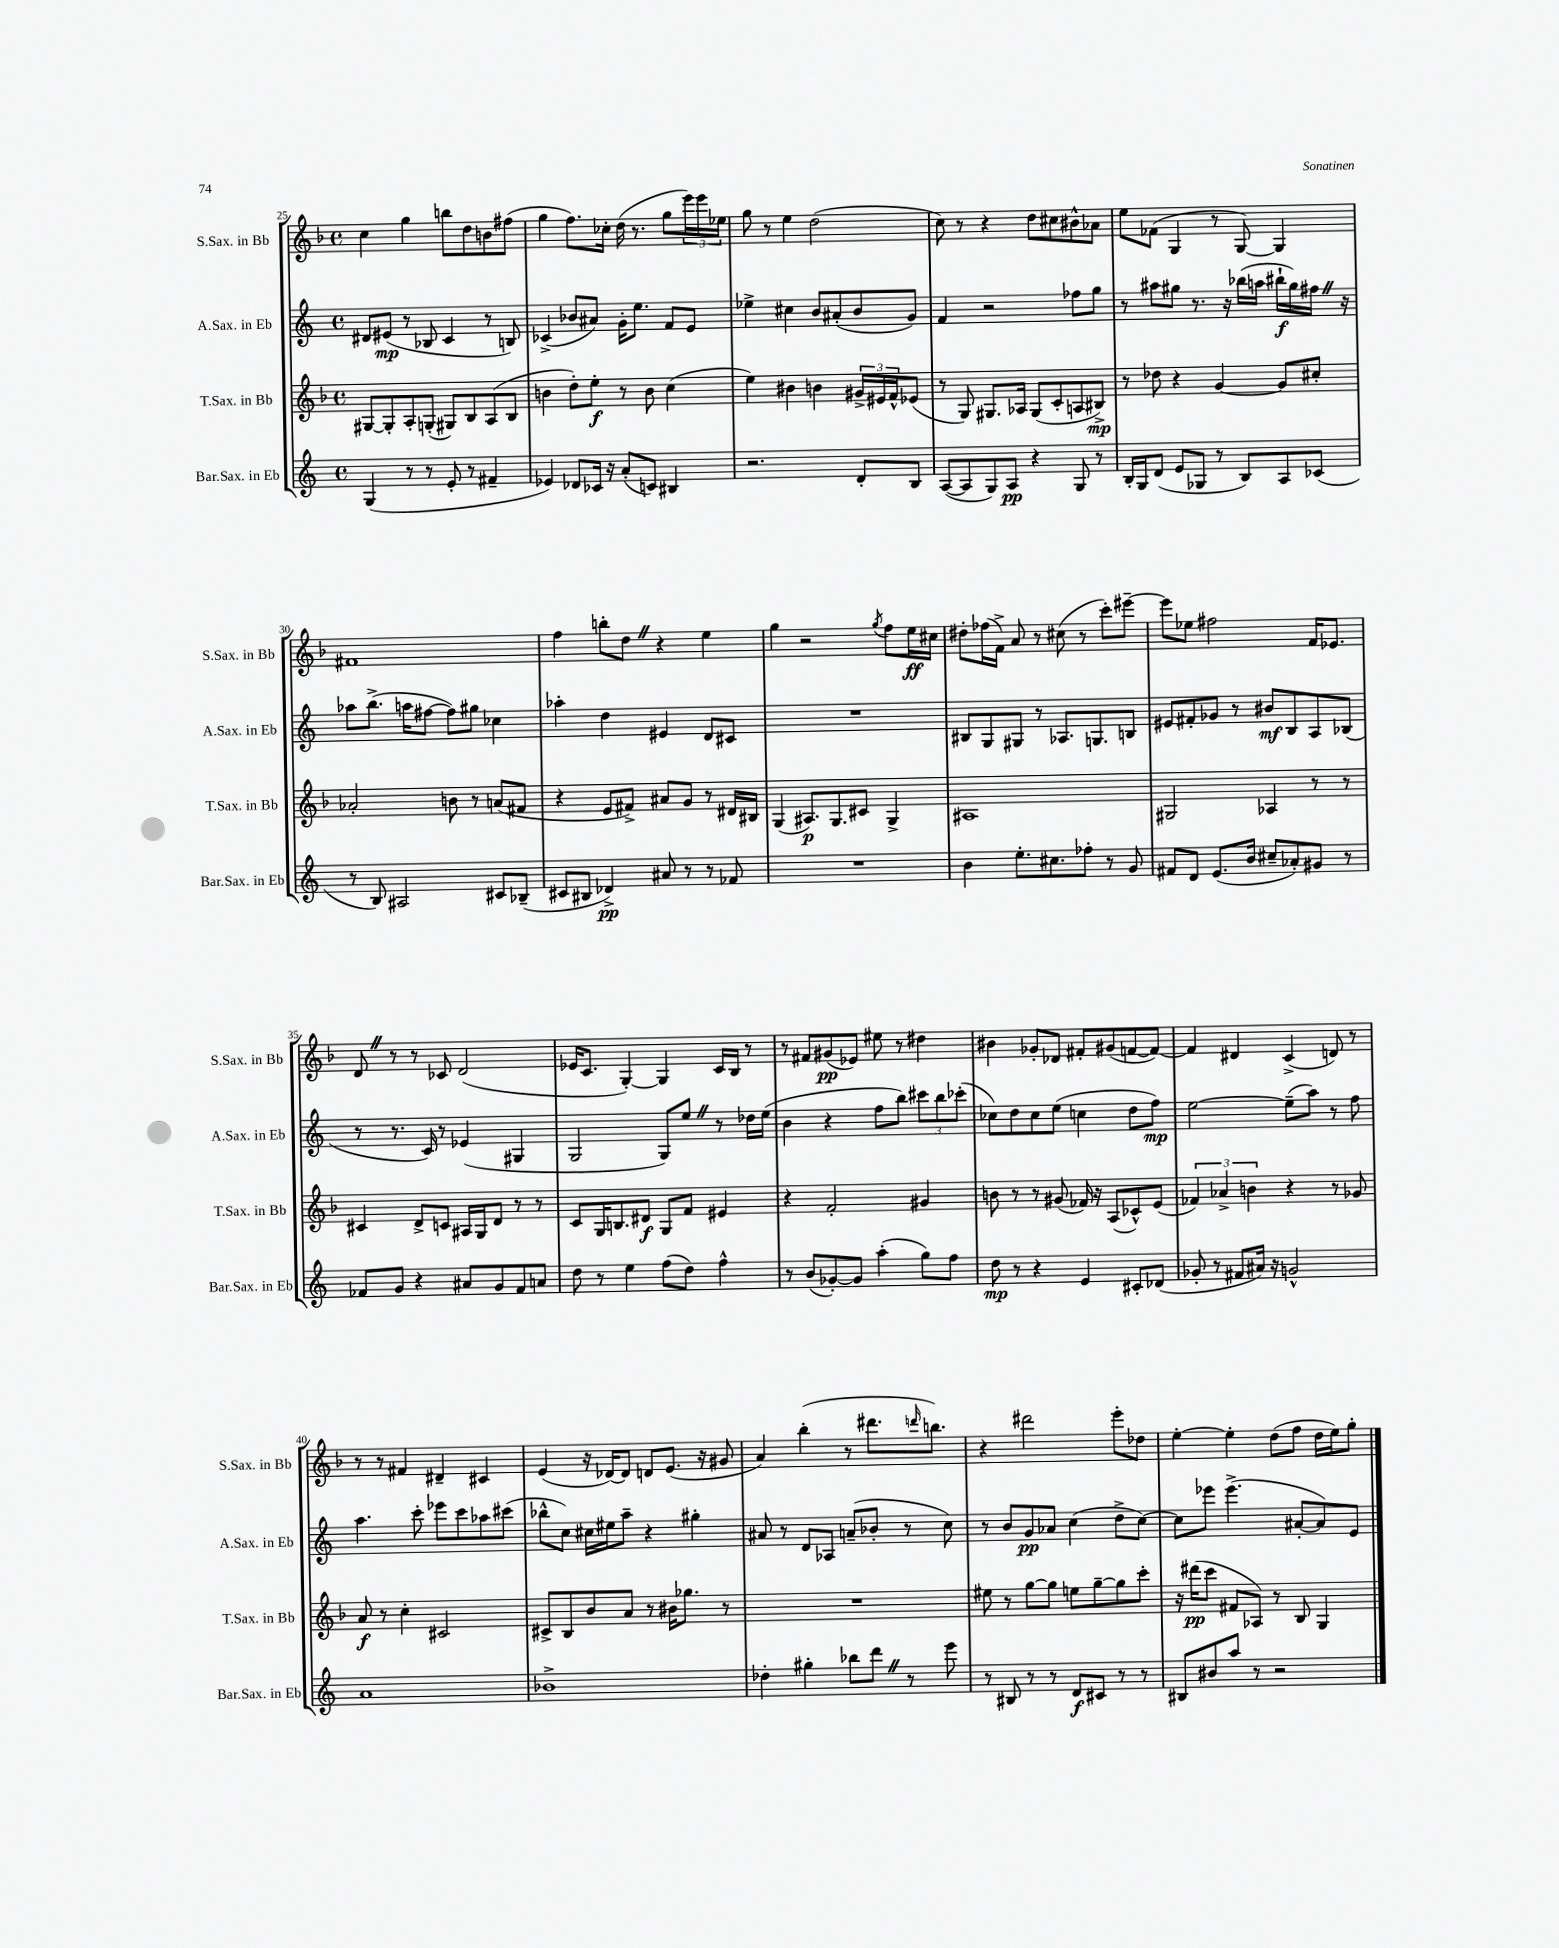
<<
\new StaffGroup <<
\new Staff = "s0" \with { instrumentName = "S.Sax. in Bb" shortInstrumentName = "S.Sax. in Bb" } {
    \clef treble \key f \major \defaultTimeSignature \time 4/4
    c''4 g''4 b''8 d''8 b'8 fis''8( |
    g''4 f''8.) ces''16-. d''16( r8. g''8 \tuplet 3/2 { e'''16) e'''16 ees''16 } |
    g''8 r8 e''4 d''2( |
    c''8) r8 r4 d''8 cis''8 bis'8-^ aes'8 |
    e''8 fes'8( g4 r8 g8~) g4 |
    fis'1 |
    f''4 b''8-. d''8 \once \override BreathingSign.text = \markup { \musicglyph "scripts.caesura.straight" } \breathe r4 e''4 |
    g''4 r2 \acciaccatura { g''8 } f''8 e''16\ff cis''16 |
    dis''8-. fes''16( f'16->) a'8 r8 cis''8( r8 c'''8-.) eis'''8~-- |
    eis'''8 ees''8 fis''2 f'16 ees'8. |
    d'8 \once \override BreathingSign.text = \markup { \musicglyph "scripts.caesura.straight" } \breathe r8 r8 ces'8 d'2( |
    ees'16 c'8. g4~-.) g4 c'16 bes16 r8 |
    r8 fis'8 gis'8\pp( ees'8) eis''8 r8 dis''4 |
    bis'4 ges'8-. des'8 fis'8-. gis'8( f'8~ f'8~) |
    f'4 dis'4 c'4->( d'8) r8 |
    r8 r8 fis'4 dis'4-- cis'4 |
    e'4( r16 des'16~) des'8 d'8 e'8.( r16 gis'8 |
    a'4) bes''4-.( r8 dis'''8. \grace { d'''16 } b''8.) |
    r4 dis'''2 e'''8-. des''8 |
    e''4~-. e''4-. d''8( f''8 d''16 e''16) g''8-. \bar "|." |
}
\new Staff = "s1" \with { instrumentName = "A.Sax. in Eb" shortInstrumentName = "A.Sax. in Eb" } {
    \clef treble \key c \major \defaultTimeSignature \time 4/4
    dis'8 eis'8\mp( r8 bes8 c'4 r8 b8) |
    ces'4->( bes'8 ais'8) g'16-. e''8. f'8 e'8 |
    ees''4-> cis''4 b'8 ais'8-.( b'8 g'8) |
    f'4 r2 fes''8 g''8 |
    r8 ais''8 gis''8 r8. r16 bes''16( a''16 bis''16-!\f gis''16) fis''16 \once \override BreathingSign.text = \markup { \musicglyph "scripts.caesura.straight" } \breathe r16 |
    aes''8 b''8.->( a''16 fis''8~ fis''8) gis''8 ces''4 |
    aes''4-. d''4 eis'4 d'8 cis'8 |
    R1 |
    bis8 g8 gis8 r8 aes8. g8. b8 |
    eis'8 fis'8-. ges'8 r8 bis'8\mf b8 a8 bes8( |
    r8 r8. c'16) r8 ees'4( gis4 |
    g2 g8) e''8 \once \override BreathingSign.text = \markup { \musicglyph "scripts.caesura.straight" } \breathe r8 des''16 e''16( |
    b'4 r4 f''8 b''8) \tuplet 3/2 { cis'''8 b''8 ces'''8-.( } |
    ces''8) d''8 ces''8 e''8( c''4 d''8 f''8\mp) |
    e''2~ e''8--( a''8) r8 f''8 |
    a''4. c'''8-. ees'''8 c'''8 aes''8 cis'''8( |
    bes''8-^ c''8) cis''16 eis''16 a''8-- r4 gis''4-. |
    ais'8 r8 d'8 aes8 a'8--( bes'8-. r8 c''8) |
    r8 b'8 g'8\pp aes'8 c''4( d''8-> c''8~) |
    c''8 ees'''8 ees'''4.->( ais'8~-. ais'8) e'8 \bar "|." |
}
\new Staff = "s2" \with { instrumentName = "T.Sax. in Bb" shortInstrumentName = "T.Sax. in Bb" } {
    \clef treble \key f \major \defaultTimeSignature \time 4/4
    gis8~ gis8-. a8-. g8-.( gis8) bes8 a8( bes8 |
    b'4 d''8-.) e''8-.\f r8 b'8 c''4( |
    e''4) bis'4 b'4 \tuplet 3/2 { gis'16-> eis'16 f'16-^ } ees'8( |
    r8 g8) gis8. aes16 gis8( c'8-. a8 bis8->\mp) |
    r8 des''8 r4 g'4~ g'8 cis''8-. |
    aes'2-. b'8 r8 a'8( fis'8 |
    r4 e'8 fis'8->) ais'8 g'8 r8 dis'16 bis16 |
    g4( ais8.\p) g8. cis'8 g4-> |
    ais1 |
    gis2 aes4 r8 r8 |
    cis'4 d'8-> c'8 ais16 g16 d'8 r8 r8 |
    c'8 g16 b8. dis'8\f g8 f'8 eis'4 |
    r4 f'2-. gis'4 |
    b'8 r8 r8 gis'8( fes'16) r16 a8( ces'8-^) e'8( |
    \tuplet 3/2 { fes'4) aes'4-> b'4 } r4 r8 ges'8 |
    a'8\f r8 c''4-. cis'2 |
    cis'8-> bes8 bes'8 a'8 r8 bis'16 ges''8. r8 |
    R1 |
    eis''8 r8 g''8~ g''8 e''8 g''8~-- g''8 c'''8-. |
    r16 dis'''16\pp( c'''8 fis'8 aes8) r8 bes8 g4 \bar "|." |
}
\new Staff = "s3" \with { instrumentName = "Bar.Sax. in Eb" shortInstrumentName = "Bar.Sax. in Eb" } {
    \clef treble \key c \major \defaultTimeSignature \time 4/4
    g4( r8 r8 e'8-. r8 fis'4-- |
    ees'4) des'8 ces'16 r16 a'8-.( c'8) bis4 |
    r2. d'8-. b8 |
    a8~( a8 g8) a8\pp r4 g8 r8 |
    b16-. g16 d'8( e'8 ges8 r8 b8) a8 ces'8( |
    r8 b8) ais2 cis'8 bes8--( |
    cis'8 bis8 des'4->\pp) ais'8 r8 r8 fes'8 |
    R1 |
    b'4 e''8.-. cis''8. fes''8-. r8 g'8 |
    fis'8 d'8 e'8.( b'16 cis''8-- aes'8-.) gis'8 r8 |
    fes'8 g'8 r4 ais'8 g'8 fes'8 a'8 |
    d''8 r8 e''4 f''8( d''8) f''4-^ |
    r8 b'8( ges'8~-.) ges'8 a''4-.( g''8) f''8 |
    d''8\mp r8 r4 e'4 cis'8-. des'8( |
    ges'8-. r8 fis'8 ais'16) r16 g'2-^ |
    a'1 |
    bes'1-> |
    des''4-. gis''4-. bes''8 d'''8 \once \override BreathingSign.text = \markup { \musicglyph "scripts.caesura.straight" } \breathe r8 e'''8 |
    r8 bis8 r8 r8 d'8\f cis'8 r8 r8 |
    bis8 bis'8 a''8 r8 r2 \bar "|." |
}
>>
>>
\layout { \context { \Score currentBarNumber = #25 } }
